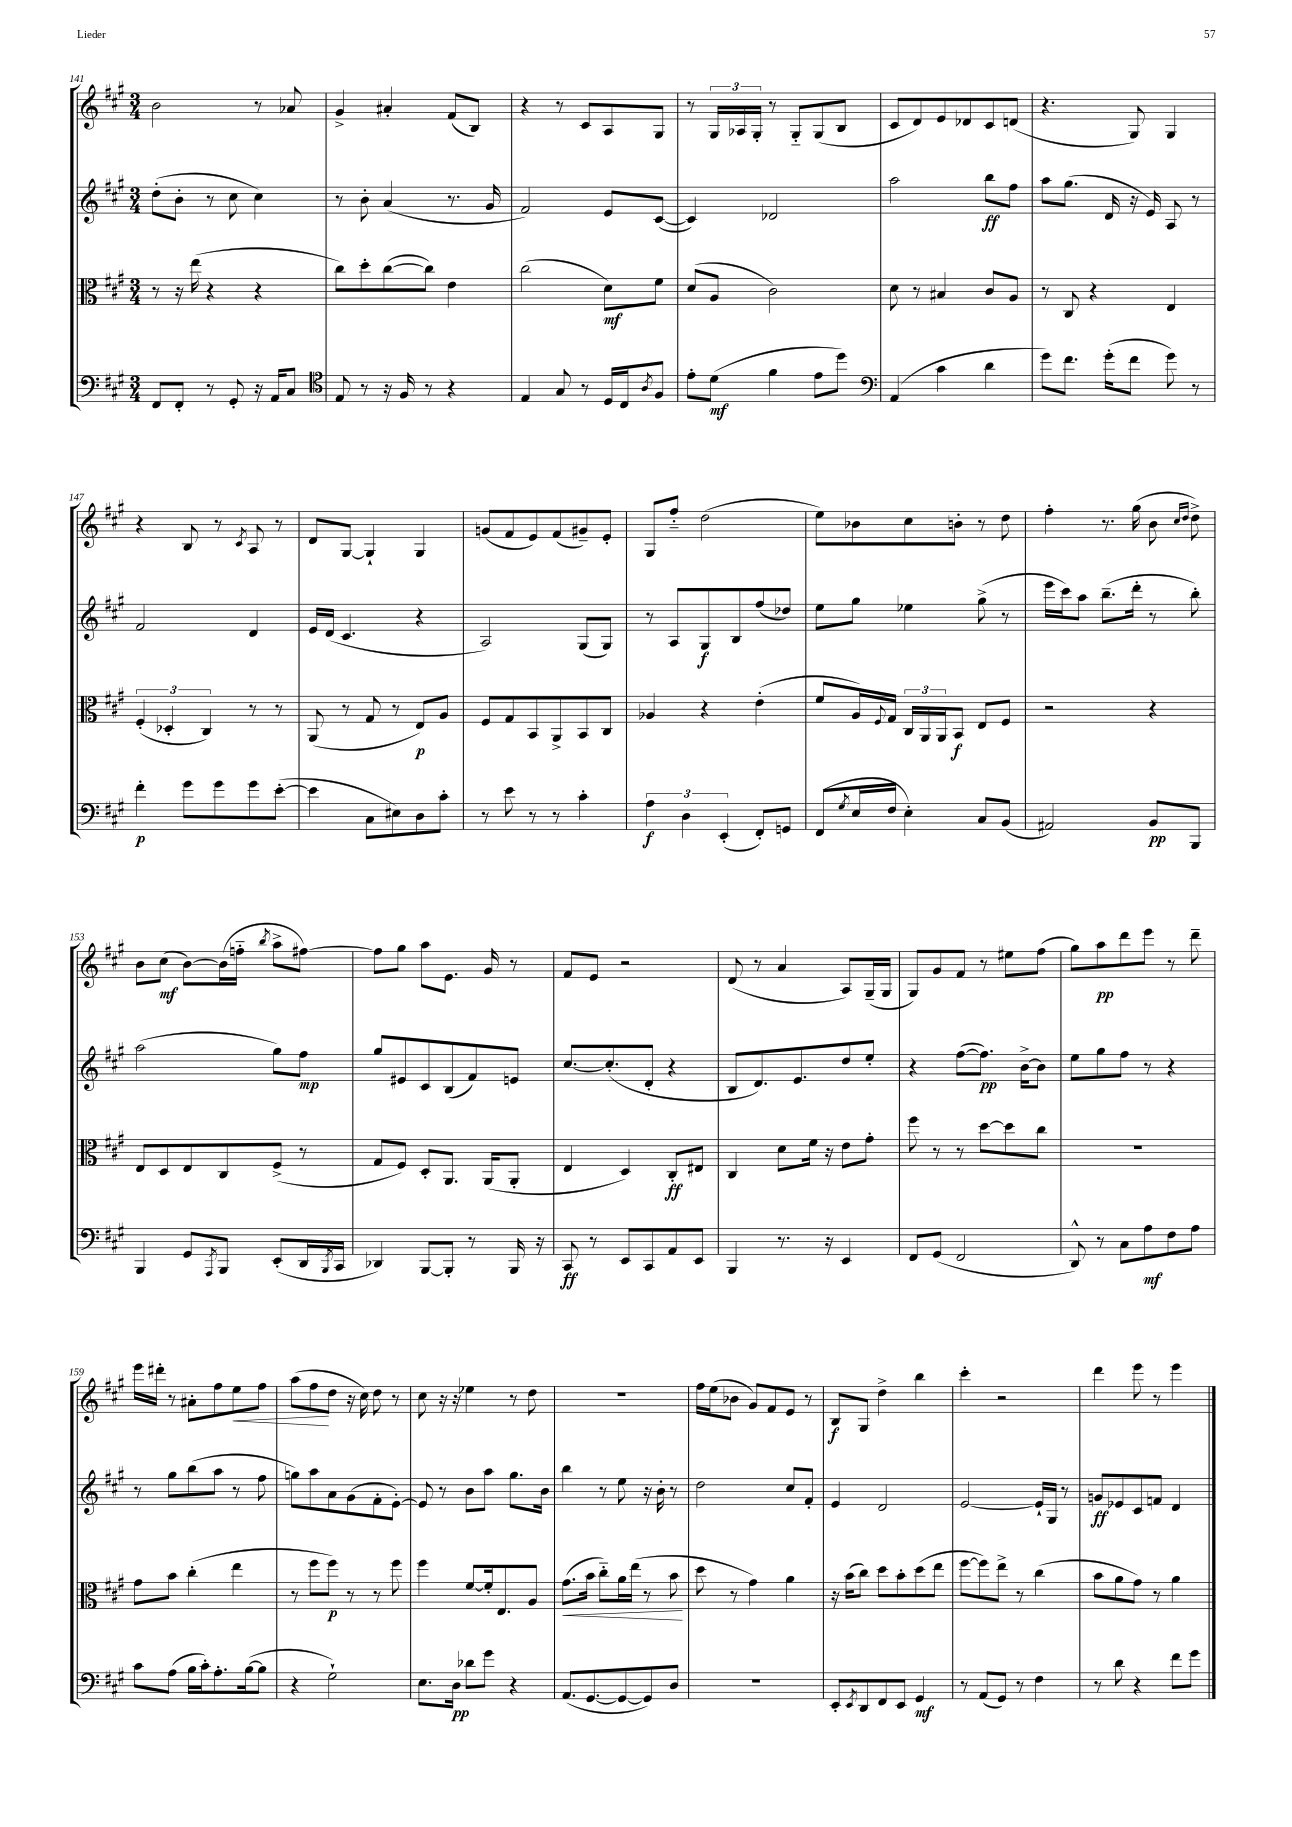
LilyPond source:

<<
\new StaffGroup <<
\new Staff = "s0" {
    \clef treble \key a \major \numericTimeSignature \time 3/4
    b'2 r8 aes'8 |
    gis'4-> ais'4-. fis'8( b8) |
    r4 r8 cis'8 a8 gis8 |
    r8 \tuplet 3/2 { gis16 aes16 gis16-. } r8 gis8-_ gis8( b8 |
    cis'8 d'8) e'8 des'8 cis'8 d'8( |
    r4. gis8) gis4 |
    r4 b8 r8 \acciaccatura { cis'8 } a8 r8 |
    d'8 gis8~ gis4-! gis4 |
    g'8( fis'8 e'8) fis'8( gis'8--) e'8-. |
    gis8 fis''8-_ d''2( |
    e''8) bes'8 cis''8 b'8-. r8 d''8 |
    fis''4-. r8. gis''16( b'8 \grace { cis''16 d''16 } d''8->) |
    b'8 cis''8\mf( b'8~) b'16( f''16-_ \acciaccatura { b''8 } a''8-> fis''8~) |
    fis''8 gis''8 a''8 e'8. gis'16 r8 |
    fis'8 e'8 r2 |
    d'8( r8 a'4 a8) gis16--( gis16 |
    gis8) gis'8 fis'8 r8 eis''8 fis''8( |
    gis''8) a''8\pp d'''8 e'''8 r8 d'''8-- |
    e'''16 dis'''16-. r8 ais'8-. fis''8 e''8\< fis''8 |
    a''8( fis''8\! d''8 r16 cis''16) d''8 r8 |
    cis''8 r16 r16 ees''4 r8 d''8 |
    R2. |
    fis''16 e''16( bes'8 gis'8) fis'8 e'8 r8 |
    b8\f gis8 d''4-> b''4 |
    cis'''4-. r2 |
    d'''4 e'''8 r8 e'''4 \bar "|." |
}
\new Staff = "s1" {
    \clef treble \key a \major \numericTimeSignature \time 3/4
    d''8-.( b'8-. r8 cis''8 cis''4) |
    r8 b'8-. a'4( r8. gis'16 |
    fis'2) e'8 cis'8~( |
    cis'4) des'2 |
    a''2 b''8\ff fis''8 |
    a''8 gis''8.( d'16 r16 e'16) a8 r8 |
    fis'2 d'4 |
    e'16 d'16( cis'4. r4 |
    a2) gis8( gis8) |
    r8 a8 gis8\f b8 fis''8( des''8) |
    e''8 gis''8 ees''4 gis''8->( r8 |
    e'''16 cis'''16) a''8 b''8.--( d'''16-. r8 b''8-.) |
    a''2( gis''8) fis''8\mp |
    gis''8 eis'8 cis'8 b8( fis'8) e'8 |
    cis''8.~ cis''8.-.( d'8-. r4 |
    b8 d'8.) e'8. d''8 e''8-. |
    r4 fis''8~( fis''8.\pp) b'16~-> b'8 |
    e''8 gis''8 fis''8 r8 r4 |
    r8 gis''8 b''8( a''8 r8 fis''8 |
    g''8) a''8 a'8 gis'8( fis'8-. e'8~-.) |
    e'8 r8 b'8 a''8 gis''8. b'16 |
    b''4 r8 e''8 r16 b'16-. r8 |
    d''2 cis''8 fis'8-. |
    e'4 d'2 |
    e'2~ e'16-! gis16 r8 |
    g'8\ff ees'8 cis'8 f'8 d'4 \bar "|." |
}
\new Staff = "s2" {
    \clef alto \key a \major \numericTimeSignature \time 3/4
    r8 r16 e''16( r4 r4 |
    cis''8) d''8-. cis''8~( cis''8) e'4 |
    cis''2( d'8\mf) fis'8 |
    d'8( a8 cis'2) |
    d'8 r8 bis4 cis'8 a8 |
    r8 cis8 r4 e4 |
    \tuplet 3/2 { fis4-.( des4-. cis4) } r8 r8 |
    a,8( r8 gis8 r8 e8\p) a8 |
    fis8 gis8 b,8 a,8-> b,8 cis8 |
    aes4 r4 e'4-.( |
    fis'8 a16) \appoggiatura { fis8 } gis16 \tuplet 3/2 { cis16 a,16 a,16 } b,8\f e8 fis8 |
    r2 r4 |
    e8 d8 e8 cis8 fis8->( r8 |
    gis8 fis8) d8-. a,8. a,16( a,8-. |
    e4 d4) cis8-.\ff eis8 |
    cis4 d'8 fis'16 r16 e'8 gis'8-. |
    fis''8 r8 r8 d''8~ d''8 cis''8 |
    R2. |
    gis'8 b'8 cis''4-.( e''4 |
    r8 fis''8 fis''8\p) r8 r8 fis''8 |
    fis''4 fis'8~ fis'16-. e8. a8 |
    gis'8.\<( b'16 cis''8-_) a'16 e''16( r8 b'8\! |
    d''8 r8 gis'4) a'4 |
    r16 b'16( cis''8) d''8 b'8-. d''8( e''8 |
    fis''8~ fis''8) e''8-> r8 cis''4( |
    b'8 a'8 gis'8) r8 a'4 \bar "|." |
}
\new Staff = "s3" {
    \clef bass \key a \major \numericTimeSignature \time 3/4
    fis,8 fis,8-. r8 gis,8-. r16 a,16 cis8 |
    \clef tenor e8 r8 r16 fis16 r8 r4 |
    e4 gis8 r8 d16 cis16 \acciaccatura { a8 } fis8 |
    e'8-. d'8\mf( fis'4 e'8 d''8) |
    \clef bass a,4( cis'4 d'4 |
    gis'8) fis'8. gis'16-.( fis'8 gis'8) r8 |
    fis'4-.\p gis'8 gis'8 gis'8 e'8~-.( |
    e'4 cis8 eis8) d8 cis'8-. |
    r8 e'8 r8 r8 cis'4-. |
    \tuplet 3/2 { a4\f d4 e,4-.( } fis,8-.) g,8 |
    fis,8( \acciaccatura { gis8 } e16 fis16 e4-.) cis8 b,8( |
    ais,2) b,8\pp b,,8 |
    b,,4 gis,8 \acciaccatura { a,,8 } b,,8 e,8-.( d,16 \acciaccatura { b,,8 } cis,16 |
    des,4) b,,8~ b,,8-. r8 b,,16 r16 |
    cis,8\ff r8 e,8 cis,8 a,8 e,8 |
    b,,4 r8. r16 e,4 |
    fis,8 gis,8( fis,2 |
    d,8-^) r8 cis8 a8\mf fis8 a8 |
    cis'8 a8( b16 cis'16-.) a8.-. b16~( b8 |
    r4 gis2-!) |
    e8. d16\pp des'8 gis'8 r4 |
    a,8.( gis,8.~ gis,8~ gis,8) d8 |
    R2. |
    e,8-. \acciaccatura { e,8 } d,8 fis,8 e,8 gis,4\mf |
    r8 a,8( gis,8) r8 fis4 |
    r8 d'8 r4 fis'8 gis'8 \bar "|." |
}
>>
>>
\layout { \context { \Score currentBarNumber = #141 } }
